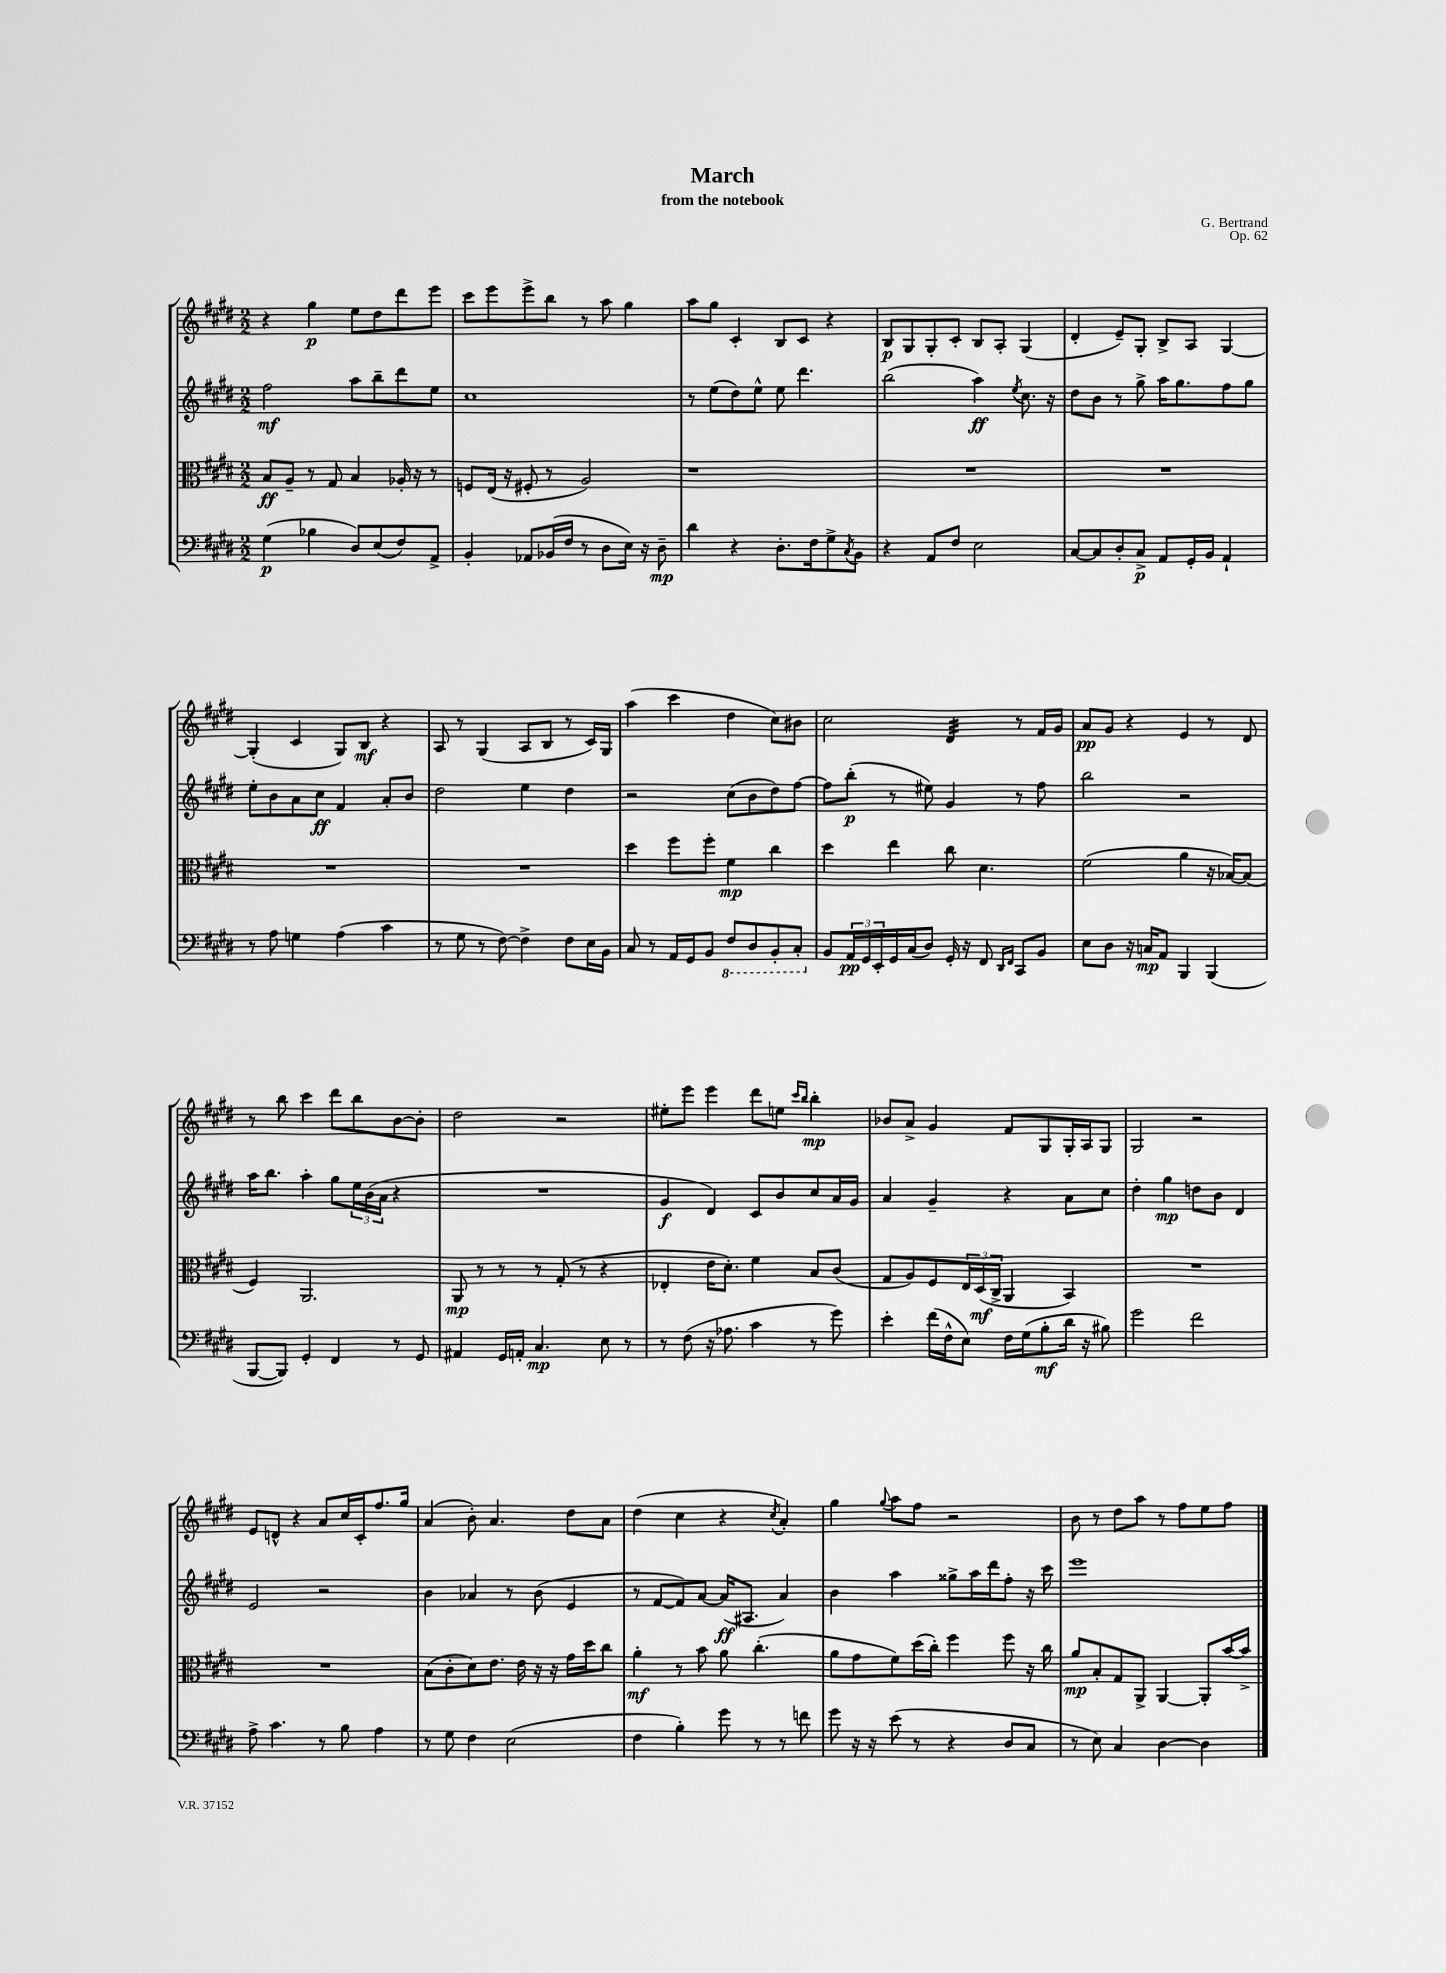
\header { title = "March" composer = "G. Bertrand" subtitle = "from the notebook" opus = "Op. 62" }
<<
\new StaffGroup <<
\new Staff = "s0" {
    \clef treble \key e \major \numericTimeSignature \time 2/2
    r4 gis''4\p e''8 dis''8 dis'''8 e'''8 |
    cis'''8 e'''8 e'''8-> b''8 r8 a''8 gis''4 |
    a''8 gis''8 cis'4-. b8 cis'8 r4 |
    b8\p gis8 gis8-. cis'8-. b8 a8-. gis4( |
    dis'4-. e'8--) gis8-. b8-> a8 gis4~ |
    gis4-.( cis'4 gis8) b8\mf r4 |
    a8 r8 gis4( a8 b8 r8 cis'16) gis16 |
    a''4( cis'''4 dis''4 cis''8) bis'8 |
    cis''2 dis'4:32 r8 fis'16 gis'16 |
    a'8\pp gis'8 r4 e'4 r8 dis'8 |
    r8 b''8 cis'''4 dis'''8 b''8 b'8~ b'8-. |
    dis''2 r2 |
    eis''8-. e'''8 e'''4 dis'''8 e''8 \grace { cis'''16 b''16 } b''4-.\mp |
    bes'8 a'8-> gis'4 fis'8 gis8 gis16-. a16 gis8 |
    gis2 r2 |
    e'8 d'8-^ r4 a'8 cis''16 cis'16-. fis''8. gis''16 |
    a'4( b'8-.) a'4. dis''8 a'8 |
    dis''4( cis''4 r4 \acciaccatura { cis''8 } a'4-.) |
    gis''4 \appoggiatura { gis''8 } a''8 fis''8 r2 |
    b'8 r8 dis''8 a''8 r8 fis''8 e''8 fis''8 \bar "|." |
}
\new Staff = "s1" {
    \clef treble \key e \major \numericTimeSignature \time 2/2
    fis''2\mf a''8 b''8-- dis'''8 e''8 |
    cis''1 |
    r8 e''8( dis''8) e''8-^ e''8 dis'''4. |
    b''2( a''4\ff) \acciaccatura { e''8 } cis''8. r16 |
    dis''8 b'8 r8 gis''8-> a''16 gis''8. fis''8 gis''8 |
    e''8-. b'8 a'8 cis''8\ff fis'4 a'8-. b'8 |
    dis''2 e''4 dis''4 |
    r2 cis''8( b'8 dis''8) fis''8~ |
    fis''8 b''8-.\p( r8 eis''8) gis'4 r8 fis''8 |
    b''2 r2 |
    a''16 b''8. a''4-. gis''8 \tuplet 3/2 { e''16 b'16( a'16 } r4 |
    R1 |
    gis'4\f dis'4) cis'8 b'8 cis''8 a'16 gis'16 |
    a'4 gis'4-- r4 a'8 cis''8 |
    dis''4-. gis''4\mp d''8 b'8 dis'4 |
    e'2 r2 |
    b'4 aes'4 r8 b'8( e'4 |
    r8 fis'8~ fis'8) a'8~ a'16\ff( ais8. a'4) |
    b'4 a''4 gisis''8-> a''16 dis'''16 fis''8-. r16 cis'''16 |
    e'''1 \bar "|." |
}
\new Staff = "s2" {
    \clef alto \key e \major \numericTimeSignature \time 2/2
    b8\ff a8-- r8 gis8 b4 aes16-. r16 r8 |
    f8 e16( r16 fis8-. r8 a2) |
    r1 |
    R1 |
    R1 |
    R1 |
    R1 |
    dis''4 fis''8 fis''8-. fis'4\mp cis''4 |
    dis''4 e''4 cis''8 dis'4. |
    fis'2( a'4 r16 bes16~) bes8( |
    fis4) a,2. |
    a,8\mp r8 r8 r8 gis8-.( r8 r4 |
    ees4-. e'16 dis'8.-.) fis'4 b8 cis'8( |
    gis8 a8) fis8 \tuplet 3/2 { e16 dis16\mf( cis16-> } a,4 b,4) |
    R1 |
    R1 |
    b8( cis'8-. dis'8) e'8. e'16 r16 r16 gis'16 dis''16 cis''8 |
    a'4-.\mf r8 b'8 a'8 cis''4.-.( |
    a'8 gis'8 fis'8) dis''16( cis''16-.) fis''4 fis''8 r16 cis''16 |
    a'8\mp b8-. gis8 a,8-> a,4~ a,8-. b'16~ b'16-> \bar "|." |
}
\new Staff = "s3" {
    \clef bass \key e \major \numericTimeSignature \time 2/2
    gis4\p( bes4 dis8) e8( fis8) a,8-> |
    b,4-. aes,8 bes,16( fis16 r8 dis8 e16) r16 dis8--\mp |
    dis'4 r4 dis8.-. fis16 gis8-> \acciaccatura { cis8 } b,8 |
    r4 a,8 fis8 e2 |
    cis8~ cis8 dis8-. cis8->\p a,8 gis,16-. b,16 a,4-! |
    r8 a8 g4 a4( cis'4 |
    r8 gis8 r8 fis8~) fis4-> fis8 e16 b,16 |
    cis8 r8 a,16 gis,16 b,8 \ottava #-1 fis,8 dis,8 b,,8-. cis,8-. \ottava #0 |
    b,8 \tuplet 3/2 { a,16\pp gis,16 e,16-. } gis,16 cis16( dis8) gis,16-. r16 fis,8 \grace { dis,16 fis,16 } cis,8 b,8 |
    e8 dis8 r16 c16\mp a,8 b,,4 b,,4( |
    b,,8~ b,,8) gis,4-. fis,4 r8 gis,8 |
    ais,4 gis,16 a,16-. cis4.\mp e8 r8 |
    r8 fis8( r16 aes8. cis'4 r8 gis'8) |
    e'4-. fis'16( fis16-^ e8) fis16 gis16( b8-.\mf dis'16 r16 bis8) |
    gis'2 fis'2 |
    a8-> cis'4. r8 b8 a4 |
    r8 gis8 fis4 e2( |
    fis4 b4-.) gis'8 r8 r8 f'8 |
    gis'8 r16 r16 e'8( r8 r4 dis8 cis8 |
    r8 e8) cis4 dis4~ dis4 \bar "|." |
}
>>
>>
\layout { \context { \Score \remove "Bar_number_engraver" } }
